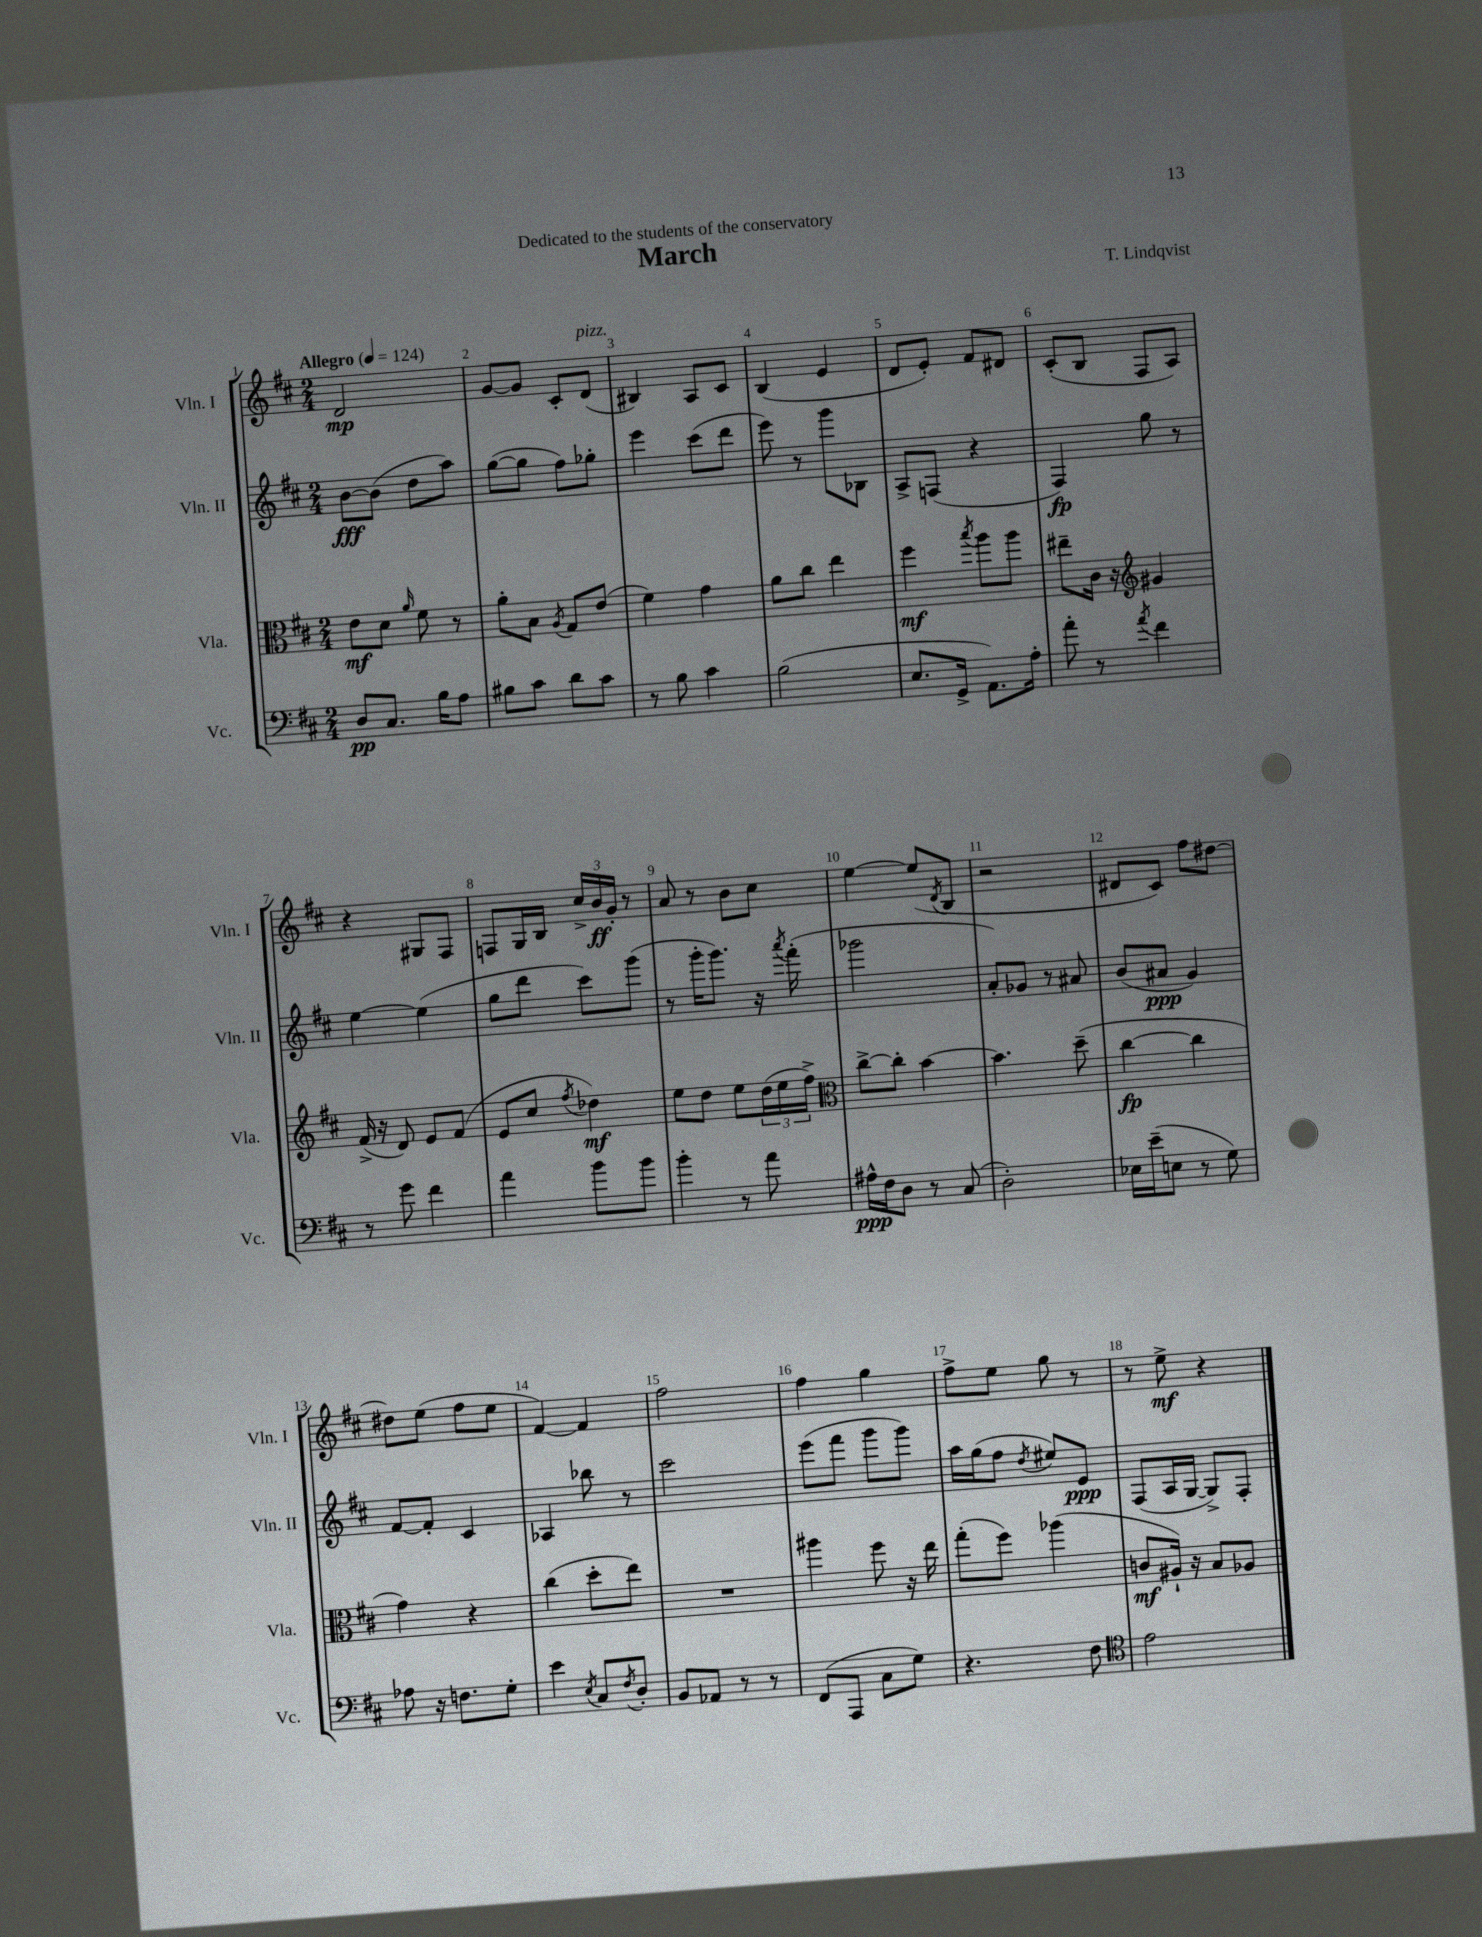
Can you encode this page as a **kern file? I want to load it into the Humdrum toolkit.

**kern	**dynam	**kern	**dynam	**kern	**dynam	**kern	**dynam
*part4	*part4	*part3	*part3	*part2	*part2	*part1	*part1
*staff4	*staff4	*staff3	*staff3	*staff2	*staff2	*staff1	*staff1
*I"Vc.	*	*I"Vla.	*	*I"Vln. II	*	*I"Vln. I	*
*I'Vc.	*	*I'Vla.	*	*I'Vln. II	*	*I'Vln. I	*
*clefF4	*	*clefC3	*	*clefG2	*	*clefG2	*
*k[f#c#]	*	*k[f#c#]	*	*k[f#c#]	*	*k[f#c#]	*
*M2/4	*	*M2/4	*	*M2/4	*	*M2/4	*
*MM124	*	*MM124	*	*MM124	*	*MM124	*
=1	=1	=1	=1	=1	=1	=1	=1
!	!	!	!	!	!	!LO:TX:a:B:t=Allegro	!
8D/L	pp	8e\L	mf	[8b\L	fff	2d/	mp
8.C#/J	.	8d\J	.	(8b\J]	.	.	.
.	.	16qqa/	.	.	.	.	.
.	.	8f#\	.	8dd\L	.	.	.
16B\KL	.	.	.	.	.	.	.
8A\J	.	8r	.	8aa\J)	.	.	.
=2	=2	=2	=2	=2	=2	=2	=2
8B#X\L	.	8a'\L	.	([8gg\L	.	[8g/L	.
8c#\J	.	8B\J	.	8gg\J]	.	8g/J]	.
.	.	8qA/	.	.	.	.	.
8d\L	.	8G/L	.	8ff#\L)	.	8c#'/L	.
!	!	!	!	!	!	!LO:TX:a:i:t=pizz.	!
8c#\J	.	(8e/J	.	8gg-X'\J	.	(8d/J	.
=3	=3	=3	=3	=3	=3	=3	=3
8r	.	4f#\)	.	4eee\	.	4B#X/)	.
8B\	.	.	.	.	.	.	.
4c#\	.	4g\	.	(8ccc#\L	.	8A/L	.
.	.	.	.	8ddd\J	.	8c#/J	.
=4	=4	=4	=4	=4	=4	=4	=4
(2B\	.	8a\L	.	8eee\)	.	(4B/	.
.	.	8cc#\J	.	8r	.	.	.
.	.	4ee\	.	8ggg\L	.	4e/	.
.	.	.	.	8B-X\J	.	.	.
=5	=5	=5	=5	=5	=5	=5	=5
8.E/L	.	4ff#\	mf	8A^/L	.	8d/L	.
.	.	.	.	(8Fn/J	.	8e'/J)	.
16GG^/Jk	.	.	.	.	.	.	.
.	.	8qbb/	.	.	.	.	.
8.AA\L)	.	8aa\L	.	4r	.	8f#/L	.
.	.	8aa\J	.	.	.	8d#X/J	.
16A'\Jk	.	.	.	.	.	.	.
=6	=6	=6	=6	=6	=6	=6	=6
8a'\	.	8ee#X~\L	.	4F#/)	fp	(8c#'/L	.
8r	.	16c#\Jk	.	.	.	8B/J	.
.	.	16r	.	.	.	.	.
8qa/	.	.	.	.	.	.	.
*	*	*clefG2	*	*	*	*	*
4f#\	.	4g#X/	.	8gg\	.	8F#/L	.
.	.	.	.	8r	.	8A/J)	.
!!LO:LB:g=z
=7	=7	=7	=7	=7	=7	=7	=7
8r	.	(16f#^/	.	[4ee\	.	4r	.
.	.	16r	.	.	.	.	.
8g\	.	8d/)	.	.	.	.	.
4f#\	.	8e/L	.	(4ee\]	.	8G#X/L	.
.	.	(8f#/J	.	.	.	8F#/J	.
=8	=8	=8	=8	=8	=8	=8	=8
4a\	.	8e/L	.	8gg\L	.	8Fn/L	.
.	.	8cc#/J	.	8ddd\J	.	16G/L	.
.	.	.	.	.	.	16B/JJ	.
.	.	8qff#/	.	.	.	.	.
8b\L	.	4dd-X\)	mf	8ccc#\L)	.	24cc#^/LL	.
.	.	.	.	.	.	24b/	ff
.	.	.	.	.	.	24g'/JJ	.
8b\J	.	.	.	(8ggg\J	.	8r	.
=9	=9	=9	=9	=9	=9	=9	=9
4b'\	.	8ee\L	.	8r	.	8a/	.
.	.	8dd\J	.	16ggg'\KL	.	8r	.
.	.	.	.	8.ggg\J)	.	.	.
8r	.	8ee\L	.	.	.	8b\L	.
8a\	.	(24dd\L	.	16r	.	8cc#\J	.
.	.	24ee\	.	.	.	.	.
.	.	.	.	8qaaa/	.	.	.
.	.	.	.	(16fff#'\	.	.	.
.	.	24ff#^\JJ)	.	.	.	.	.
=10	=10	=10	=10	=10	=10	=10	=10
*	*	*clefC3	*	*	*	*	*
16A#X^^\LL	ppp	[8cc#^\L	.	2ggg-X\	.	[4ee\	.
16F#\J	.	.	.	.	.	.	.
8D\J	.	8cc#'\J]	.	.	.	.	.
8r	.	[4b\	.	.	.	(8ee/L]	.
.	.	.	.	.	.	8qd/	.
(8C#/	.	.	.	.	.	8B/J	.
=11	=11	=11	=11	=11	=11	=11	=11
2D'\)	.	4.b\]	.	8a'/L)	.	2r	.
.	.	.	.	8g-X/J	.	.	.
.	.	.	.	8r	.	.	.
.	.	(8dd~\	.	8a#X/	.	.	.
=12	=12	=12	=12	=12	=12	=12	=12
16E-X\LL	.	[4cc#\	fp	(8b/L	.	8d#X/L	.
(16e~\J	.	.	.	.	.	.	.
8En\J	.	.	.	8a#X/J	ppp	8c#/J)	.
8r	.	4cc#\]	.	4g/)	.	8ff#\L	.
8G\)	.	.	.	.	.	[8dd#X\J	.
!!LO:LB:g=z
=13	=13	=13	=13	=13	=13	=13	=13
8A-X\	.	4g\)	.	[8f#/L	.	8dd#X\L]	.
16r	.	.	.	8f#'/J]	.	(8ee\J	.
8.Fn\L	.	.	.	.	.	.	.
.	.	4r	.	4c#/	.	8ff#\L	.
8G'\J	.	.	.	.	.	8ee\J	.
=14	=14	=14	=14	=14	=14	=14	=14
4e\	.	(4cc#\	.	4A-X/	.	[4f#/)	.
8qE/	.	.	.	.	.	.	.
8C#/L	.	8dd'\L	.	8bb-X\	.	4f#/]	.
8qF#/	.	.	.	.	.	.	.
8D'/J	.	8ee\J)	.	8r	.	.	.
=15	=15	=15	=15	=15	=15	=15	=15
8BB/L	.	2r	.	2ccc#\	.	2ff#\	.
8AA-X/J	.	.	.	.	.	.	.
8r	.	.	.	.	.	.	.
8r	.	.	.	.	.	.	.
=16	=16	=16	=16	=16	=16	=16	=16
(8FF#/L	.	4aa#X\	.	(8eee\L	.	4ff#\	.
8AAA/J	.	.	.	8fff#\J	.	.	.
8C#\L	.	8ff#\	.	8ggg\L	.	4gg\	.
8G\J)	.	16r	.	8ggg\J)	.	.	.
.	.	16ee\	.	.	.	.	.
=17	=17	=17	=17	=17	=17	=17	=17
4.r	.	(8gg'\L	.	16aa\LL	.	8ff#^\L	.
.	.	.	.	(16gg\J	.	.	.
.	.	8ff#\J)	.	8ff#\J	.	8ee\J	.
.	.	.	.	8qdd/	.	.	.
.	.	(4aa-X\	.	8ee#X/L)	.	8gg\	.
8F#\	.	.	.	8e/J	ppp	8r	.
=18	=18	=18	=18	=18	=18	=18	=18
*clefC4	*	*	*	*	*	*	*
2e\	.	8cn/L	mf	(8F#/L	.	8r	.
.	.	16A#X`/Jk)	.	16A/L	.	8ee^\	mf
.	.	16r	.	[16G/JJ	.	.	.
.	.	8B/L	.	8G^/L])	.	4r	.
.	.	8A-X/J	.	8F#'/J	.	.	.
==	==	==	==	==	==	==	==
*-	*-	*-	*-	*-	*-	*-	*-
